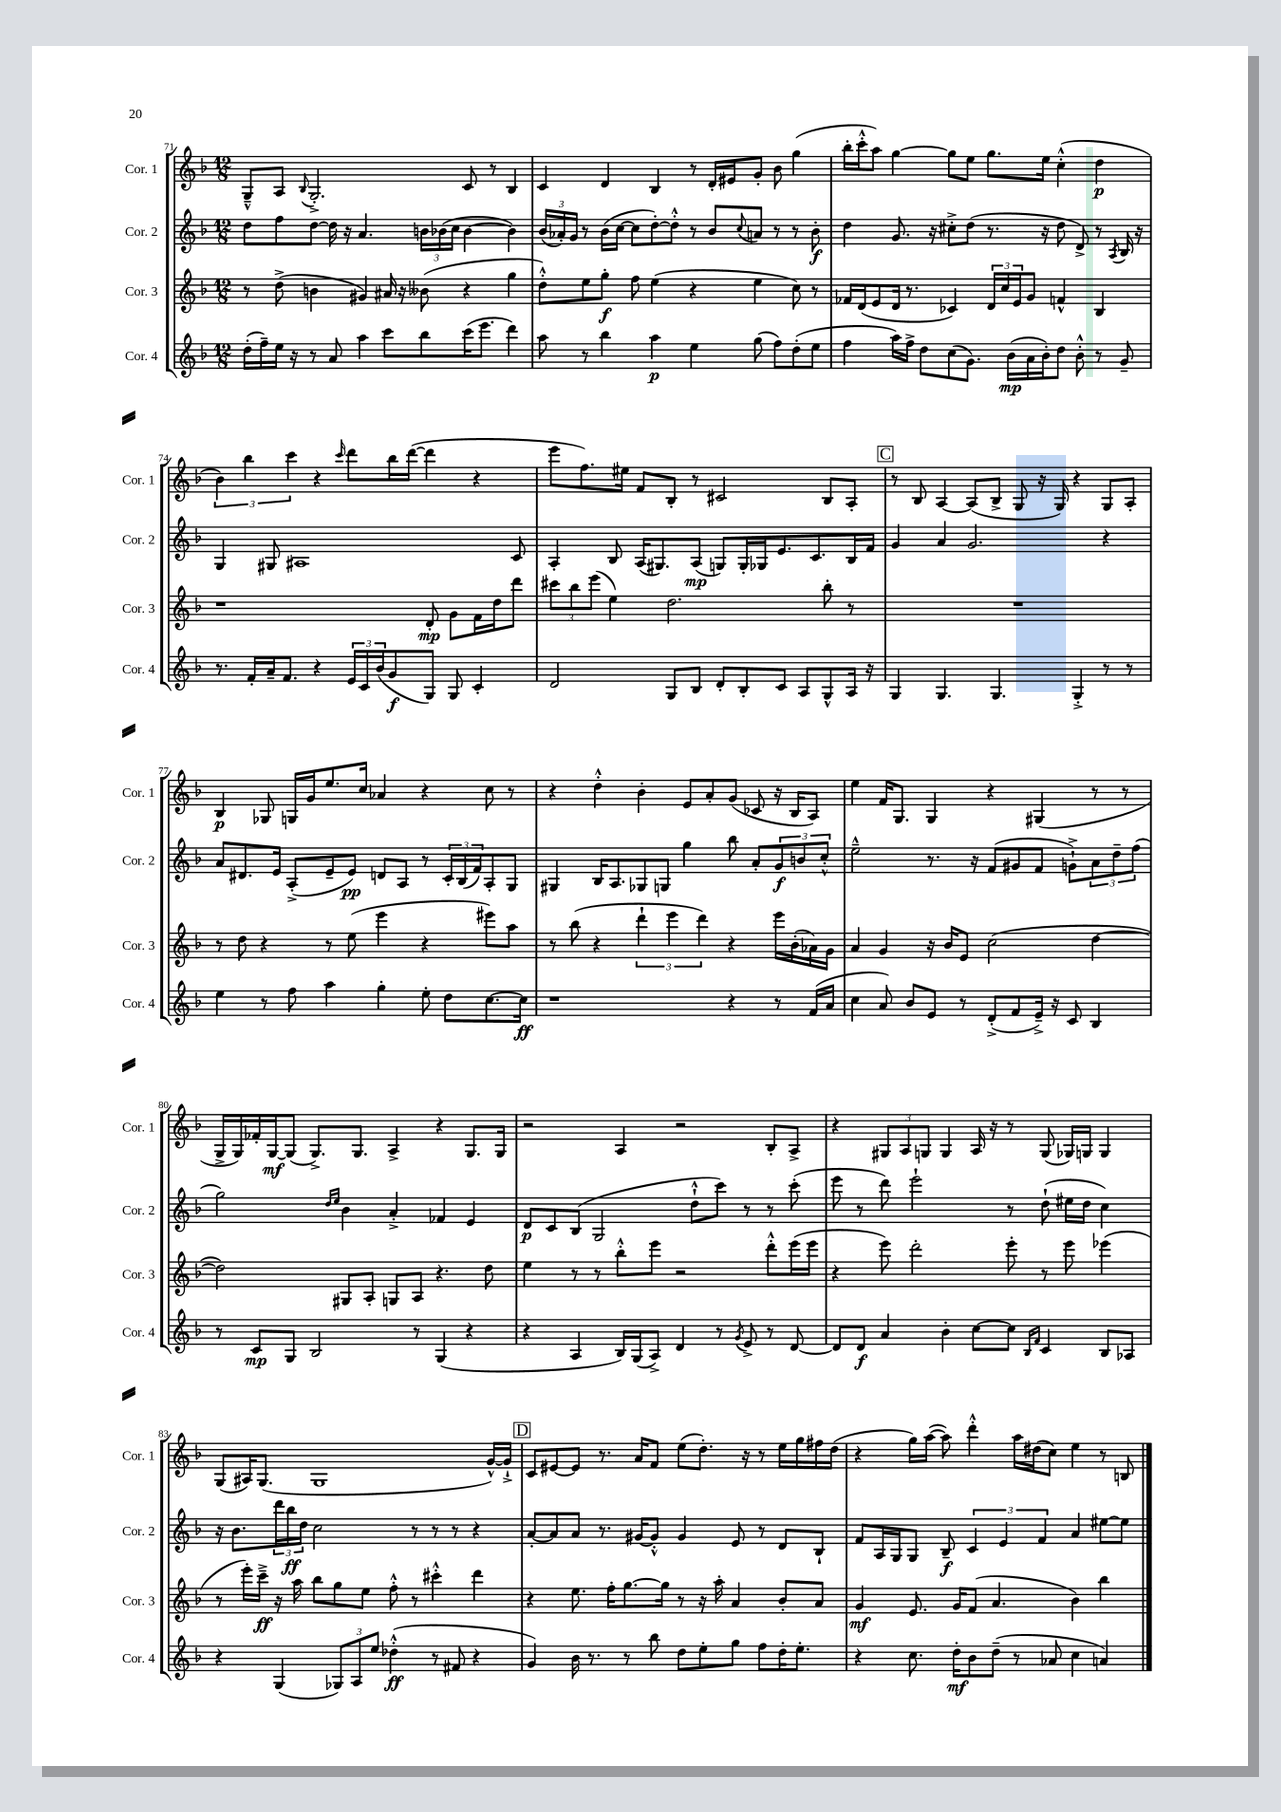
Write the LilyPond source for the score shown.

<<
\new StaffGroup <<
\new Staff = "s0" \with { instrumentName = "Cor. 1" shortInstrumentName = "Cor. 1" } {
    \clef treble \key f \major \numericTimeSignature \time 12/8
    g8---^ a8 \appoggiatura { bes8 } g2.-.-> c'8 r8 bes4 |
    c'4 d'4 bes4 r8 d'16-. eis'16 g'8-. bes'8 g''4( |
    bes''16-. c'''16-.-^ a''8) g''4~ g''8 e''8 g''8. e''16 c''4-.-^( d''4\p |
    \tuplet 3/2 { bes'4) bes''4 c'''4 } r4 \grace { c'''16 } d'''8 bes''16 d'''16~( d'''4 r4 |
    e'''8 f''8.) eis''16 f'8 bes8-. r8 cis'2 bes8 a8-. |
    \mark \markup { \box "C" } r8 bes8 a4~ a8( bes8-> g8 r16 g16) r4 g8 a8-. |
    bes4\p ges8 g16 g'16 e''8. c''16 aes'4 r4 c''8 r8 |
    r4 d''4-.-^ bes'4-. e'8 a'8-. g'8( ces'8 r16 bes16 a8) |
    e''4 f'16 g8. g4 r4 gis4( r8 r8 |
    g16-> g16) fes'16-. g16~\mf g8( g8.->) g8. a4-> r4 g8. g16 |
    r2 a4 r2 bes8-. a8-> |
    r4 \tuplet 3/2 { gis8 a8 g8 } g4 a16 r16 r8 g8( ges16) g16 g4 |
    g8( ais16) g8.( g1 g'16~-^) g'16-!-> |
    \mark \markup { \box "D" } c'8 eis'8~ eis'8 r8. a'16 f'8 e''8( d''8.-.) r16 r8 e''16 g''16 fis''16 d''16( |
    r4 g''16) a''16~( a''8) d'''4-.-^ a''16 dis''16( c''8) e''4 r8 b8 \bar "|." |
}
\new Staff = "s1" \with { instrumentName = "Cor. 2" shortInstrumentName = "Cor. 2" } {
    \clef treble \key f \major \numericTimeSignature \time 12/8
    d''8 f''8 d''8~ d''16 r16 a'4. \tuplet 3/2 { b'16 bes'16( c''16 } bes'4~ bes'4) |
    \tuplet 3/2 { bes'16( aes'16-.) g'16 } r8 bes'16( c''16~ c''8 d''8~-.) d''8-.-^ r8 bes'8 \appoggiatura { c''8 } a'8 r8 r8 bes'8-.\f |
    d''4 g'8. r16 cis''8-.-> d''8( r8. r16 d''8 d'8->) r8 \acciaccatura { a8 } bes16 r16 |
    g4 gis8 ais1 c'8 |
    a4-. bes8 a16( gis8.) a8\mp( g8) g16-. ges16 e'8. c'8. bes16 f'16 |
    \mark \markup { \box "C" } g'4 a'4 g'2. r4 |
    a'8 dis'8. e'16 a8-.->( e'8-- e'8\pp) d'8 a8 r8 \tuplet 3/2 { c'16-. bes16( f'16) } a8-. g8 |
    gis4 bes16 a8. ges8 g8 g''4 bes''8 a'8-. \tuplet 3/2 { g'8\f b'8 c''8-.-^ } |
    e''2---^ r8. r16 f'8( gis'8 f'8 g'8-!->) \tuplet 3/2 { a'8 d''8-- f''8( } |
    g''2) \grace { d''16 e''16 } bes'4 a'4-.-> fes'4 e'4 |
    d'8\p c'8 bes8( g2 d''8-!-^ c'''8) r8 r8 c'''8-.( |
    e'''8 r8 d'''8) e'''2-! r8 d''8-!( eis''16 d''16 c''4) |
    r16 bes'8. \tuplet 3/2 { d'''16 bes''16\ff d''16 } c''2 r8 r8 r8 r4 |
    \mark \markup { \box "D" } a'8~-. a'8 a'8 r8. gis'16~ gis'8-.-^ gis'4 e'8 r8 d'8 bes8-! |
    f'8 a16 g16 g8 bes8--\f \tuplet 3/2 { c'4 e'4 f'4 } a'4 eis''8~ eis''8 \bar "|." |
}
\new Staff = "s2" \with { instrumentName = "Cor. 3" shortInstrumentName = "Cor. 3" } {
    \clef treble \key f \major \numericTimeSignature \time 12/8
    r8 d''8->( b'4 gis'4) ais'16 r16 beses'8( r4 g''4 |
    d''8-.-^) e''8 g''8-.\f f''8 e''4( r4 e''4 c''8) r8 |
    fes'16 d'16( e'8 d'16 r8. ces'4) \tuplet 3/2 { d'16 c''16 e'16 } g'8 f'4-^ bes4 |
    r1 d'8-.\mp g'8 f'16 d''16 d'''8 |
    \tuplet 3/2 { cis'''8 bes''8 e'''8( } e''4) d''2. bes''8-. r8 |
    \mark \markup { \box "C" } R1. |
    r8 d''8 r4 r8 e''8( e'''4 r4 eis'''8) a''8 |
    r8 bes''8( r4 \tuplet 3/2 { d'''4-! e'''4 d'''4) } r4 e'''16 bes'16-.( aes'16) g'16 |
    a'4 g'4 r16 bes'16 e'8 c''2( d''4~ |
    d''2) gis8 a8-. g8 a8 r4. d''8 |
    e''4 r8 r8 bes''8-.-^ e'''8 r2 d'''8-.-^ e'''16( e'''16 |
    r4 e'''8) d'''2-. e'''8-. r8 e'''8 ees'''4( |
    r8 e'''16-.) c'''16--->\ff r16 a''16 bes''8 g''8 e''8 f''8-.-^ r8 cis'''4-.-^ d'''4 |
    \mark \markup { \box "D" } r4 e''8. f''16-. g''8.~ g''16 r8 r16 a''16-. a'4 bes'8-. a'8 |
    g'4\mf e'8. g'16 f'8( a'4. bes'4) bes''4 \bar "|." |
}
\new Staff = "s3" \with { instrumentName = "Cor. 4" shortInstrumentName = "Cor. 4" } {
    \clef treble \key f \major \numericTimeSignature \time 12/8
    d''16-.( f''16--) e''16 r16 r8 a'8 a''4 c'''8 bes''8 c'''16( e'''8. d'''4) |
    a''8 r8 bes''4 a''4\p e''4 g''8( f''8) d''8-.( e''8 |
    f''4 a''16) f''16-> d''8 c''8( g'8.) bes'16\mp( a'16 bes'16-.) d''8 bes'8-.-^ r8 g'8-- |
    r8. f'16-. a'16-- f'8. r4 \tuplet 3/2 { e'16 c'16 bes'16( } g'8\f g8) g8 c'4-. |
    d'2 g8 bes8 d'8-. bes8-. c'8 a8 g8-^ a16 r16 |
    \mark \markup { \box "C" } g4 g4. g4. g4-.-> r8 r8 |
    e''4 r8 f''8 a''4 g''4-. e''8-. d''8 c''8.~ c''16\ff |
    r1 r4 r8 f'16( a'16 |
    c''4 a'8) bes'8 e'8 r8 d'8-.->( f'8 e'16--->) r16 c'8 bes4 |
    r8 c'8\mp g8 bes2 r8 g4( r4 |
    r4 a4 bes16) g16( a8->) d'4 r8 \acciaccatura { g'8 } e'8-> r8 d'8~ |
    d'8 d'8\f a'4 bes'4-. c''8~ c''8 \grace { bes16 f'16 } c'4 bes8 aes8 |
    r4 g4( \tuplet 3/2 { ges8) a8 e''8 } des''4-.-^\ff( r8 fis'8 r4 |
    \mark \markup { \box "D" } g'4) bes'16 r8. r8 bes''8 d''8 e''8-. g''8 f''8 d''16-. e''8.-. |
    r4 c''8. d''16-.\mf bes'8 d''8--( r8 aes'8 c''4 a'4) \bar "|." |
}
>>
>>
\layout { \context { \Score currentBarNumber = #71 } }
